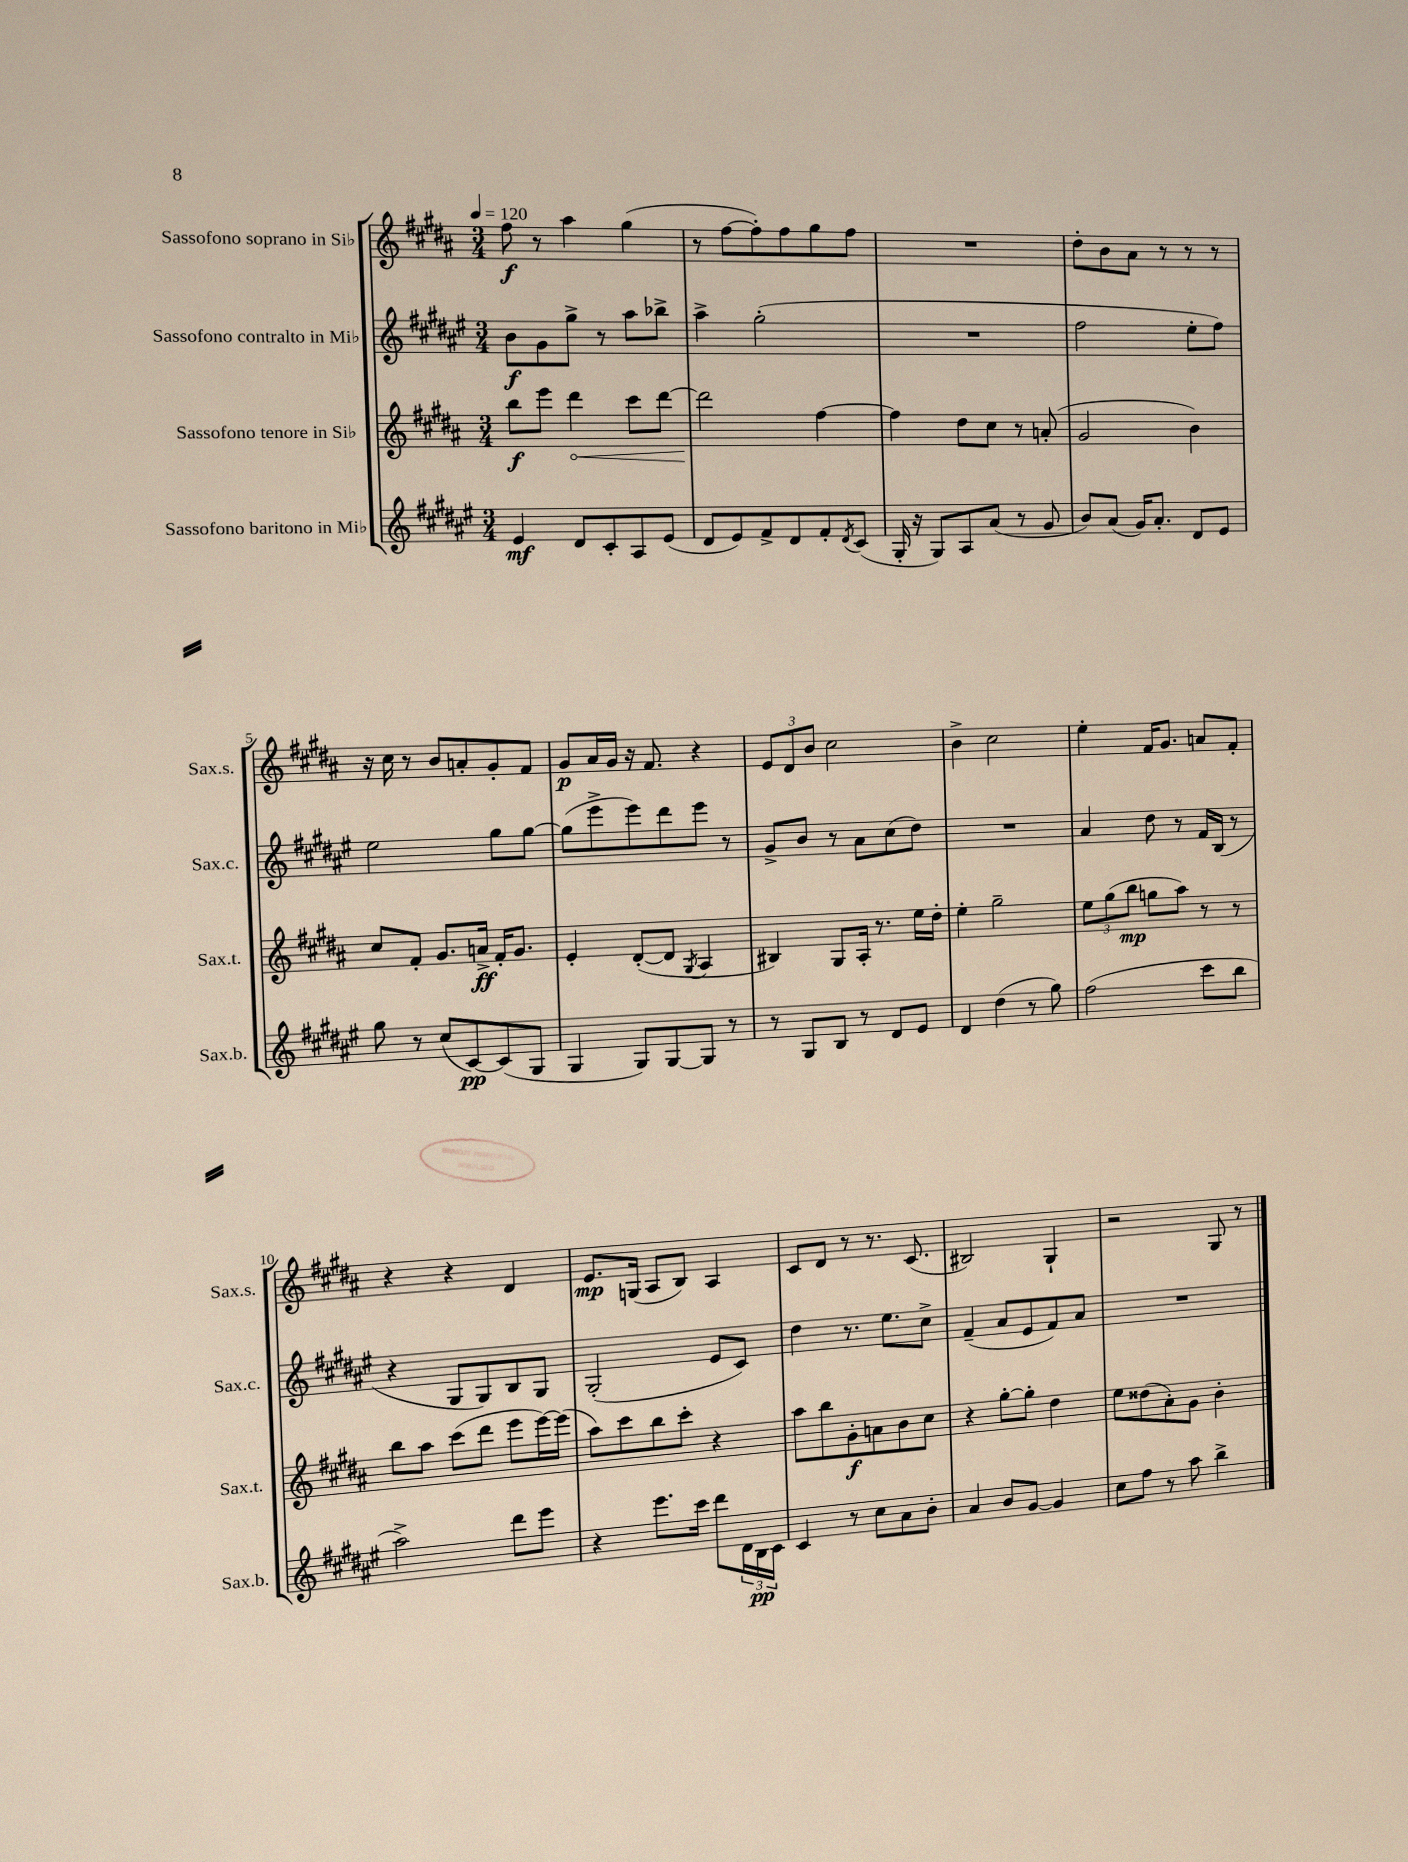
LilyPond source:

<<
\new StaffGroup <<
\new Staff = "s0" \with { instrumentName = "Sassofono soprano in Sib" shortInstrumentName = "Sax.s." } {
    \clef treble \key b \major \numericTimeSignature \time 3/4 \tempo 4 = 120
    fis''8\f r8 ais''4 gis''4( |
    r8 fis''8~ fis''8-.) fis''8 gis''8 fis''8 |
    R2. |
    dis''8-. b'8 ais'8 r8 r8 r8 |
    r16 cis''16 r8 b'8 a'8-. gis'8-. fis'8 |
    gis'8\p ais'16 gis'16 r16 fis'8. r4 |
    \tuplet 3/2 { e'8 dis'8 b'8 } cis''2 |
    b'4-> cis''2 |
    e''4-. fis'16 gis'8. a'8 fis'8-. |
    r4 r4 dis'4 |
    e'8.\mp g16( ais8 b8) ais4 |
    cis'8 dis'8 r8 r8. cis'8.( |
    bis2) gis4-! |
    r2 gis8 r8 \bar "|." |
}
\new Staff = "s1" \with { instrumentName = "Sassofono contralto in Mib" shortInstrumentName = "Sax.c." } {
    \clef treble \key fis \major \numericTimeSignature \time 3/4
    b'8\f gis'8 gis''8-> r8 ais''8 bes''8-> |
    ais''4-> gis''2-.( |
    R2. |
    fis''2 eis''8-. fis''8) |
    eis''2 gis''8 gis''8~ |
    gis''8( eis'''8-> eis'''8) dis'''8 eis'''8 r8 |
    gis'8-> b'8 r8 ais'8 cis''8( dis''8) |
    R2. |
    ais'4 dis''8 r8 fis'16 b16( r8 |
    r4 gis8 gis8) b8 gis8 |
    gis2-.( eis'8 cis'8) |
    dis''4 r8. eis''8. cis''8-> |
    fis'4--( ais'8 eis'8 fis'8) ais'8 |
    R2. \bar "|." |
}
\new Staff = "s2" \with { instrumentName = "Sassofono tenore in Sib" shortInstrumentName = "Sax.t." } {
    \clef treble \key b \major \numericTimeSignature \time 3/4
    b''8\f e'''8 \once \override Hairpin.circled-tip = ##t dis'''4\< cis'''8 dis'''8~ |
    dis'''2\! fis''4~ |
    fis''4 dis''8 cis''8 r8 a'8-.( |
    gis'2 b'4) |
    cis''8 fis'8-. gis'8. a'16->\ff fis'16-. gis'8. |
    e'4-. dis'8~-.( dis'8 \acciaccatura { gis8 } ais4 |
    bis4) gis8 ais16-. r8. e''16 dis''16-. |
    e''4-. gis''2-- |
    \tuplet 3/2 { e''8 gis''8( b''8\mp } g''8 ais''8) r8 r8 |
    b''8 ais''8 cis'''8( dis'''8 e'''8 e'''16~) e'''16( |
    ais''8) cis'''8 b''8 cis'''8-. r4 |
    ais''8 b''8 gis'8-.\f a'8 b'8 cis''8 |
    r4 gis''8~-. gis''8-. dis''4 |
    e''8 disis''8( ais'8-.) gis'8 b'4-. \bar "|." |
}
\new Staff = "s3" \with { instrumentName = "Sassofono baritono in Mib" shortInstrumentName = "Sax.b." } {
    \clef treble \key fis \major \numericTimeSignature \time 3/4
    eis'4\mf dis'8 cis'8-. ais8 eis'8( |
    dis'8 eis'8) fis'8-> dis'8 fis'8-. \acciaccatura { dis'8 } cis'8( |
    gis16-. r16 gis8) ais8 ais'8( r8 gis'8 |
    b'8) ais'8( gis'16) ais'8.-. dis'8 eis'8 |
    gis''8 r8 cis''8( cis'8~\pp) cis'8( gis8 |
    gis4 gis8) gis8~ gis8 r8 |
    r8 gis8 b8 r8 dis'8 eis'8 |
    dis'4 dis''4( r8 gis''8) |
    fis''2( cis'''8 b''8 |
    ais''2->) dis'''8 eis'''8 |
    r4 eis'''8. cis'''16 dis'''8 \tuplet 3/2 { dis'16 b16\pp cis'16 } |
    cis'4 r8 cis''8 ais'8 b'8-. |
    ais'4 b'8 gis'8~ gis'4 |
    cis''8 fis''8 r8 ais''8 b''4-> \bar "|." |
}
>>
>>
